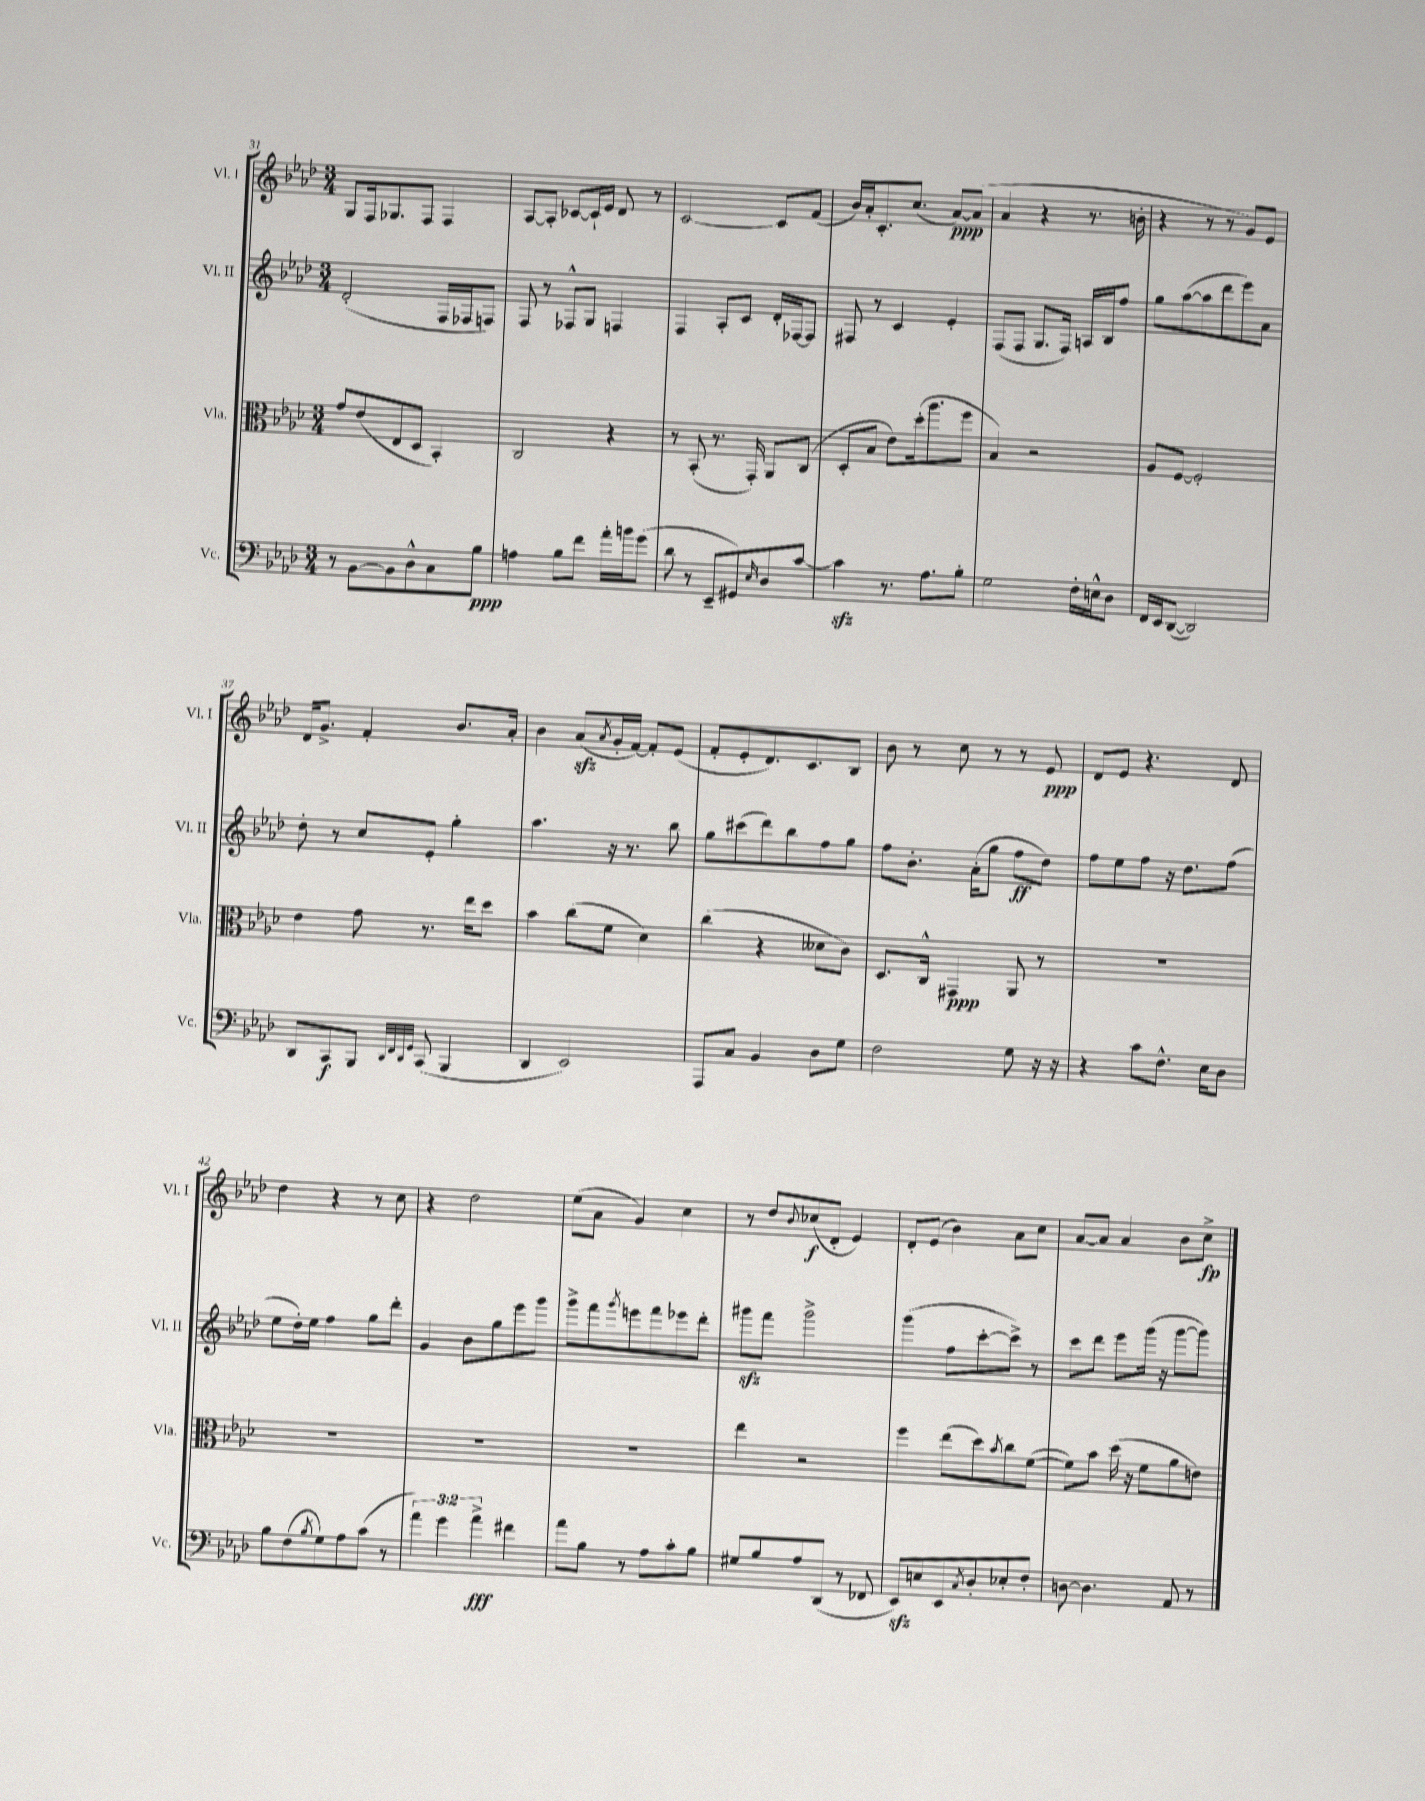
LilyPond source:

<<
\new StaffGroup <<
\new Staff = "s0" \with { instrumentName = "Vl. I" shortInstrumentName = "Vl. I" } {
    \clef treble \key aes \major \numericTimeSignature \time 3/4
    g8 f16 ges8. f8 f4 |
    aes8~ aes8-. ces'8~ ces'16-! ees'16 des'8 r8 |
    c'2~ c'8 f'8( |
    bes'16) aes'16-. c'8.-. c''8.( aes'8~\ppp) aes'8( |
    aes'4 r4 r8. b'16-. |
    r4 r8 r8 g'8) ees'8 |
    des'16 g'8.-> f'4-. bes'8. aes'16-. |
    bes'4 aes'8\sfz( \acciaccatura { aes'8 } g'16-. f'16~) f'8-. ees'8( |
    f'8-. ees'8-. des'8.) c'8. bes8 |
    bes'8 r8 c''8 r8 r8 ees'8\ppp |
    des'8 ees'8 r4. des'8 |
    des''4 r4 r8 c''8 |
    r4 des''2 |
    ees''8( aes'8 g'4) c''4 |
    r8 des''8 \appoggiatura { bes'8 } ces''8\f( des'8-. ees'4) |
    des'8-. ees'8( bes'4) aes'8 c''8 |
    aes'8~ aes'8 aes'4 bes'8 c''8->\fp \bar "|." |
}
\new Staff = "s1" \with { instrumentName = "Vl. II" shortInstrumentName = "Vl. II" } {
    \clef treble \key aes \major \numericTimeSignature \time 3/4
    des'2-.( f16 fes16 f8) |
    f8 r8 fes8-^ g8 f4 |
    f4 aes8-. c'8 des'16-. fes16~ fes8 |
    fis8 r8 c'4 ees'4-. |
    f8( f8 g8. f16) a16 bes16 f''8 |
    g''8 aes''8~( aes''8 des'''8 ees'''8) aes'8 |
    des''8-. r8 c''8 ees'8-. g''4-. |
    aes''4. r16 r8. bes''8 |
    g''8 cis'''8( des'''8) bes''8 f''8 g''8 |
    f''8 bes'8.-. aes'16-.( g''8 f''8\ff des''8) |
    f''8 ees''8 f''8 r16 des''8. f''8( |
    ees''8 des''16-.) ees''16 f''4 g''8 des'''8-. |
    g'4 bes'8 g''8 ees'''8 g'''8 |
    g'''8-> f'''8 \acciaccatura { g'''8 } e'''8 f'''8 ees'''8 des'''8-. |
    gis'''8\sfz f'''8 gis'''2-> |
    g'''4( f''8 c'''8~-. c'''8->) r8 |
    c'''8 des'''8 ees'''8 g'''16( r16 g'''8~ g'''8) \bar "|." |
}
\new Staff = "s2" \with { instrumentName = "Vla." shortInstrumentName = "Vla." } {
    \clef alto \key aes \major \numericTimeSignature \time 3/4
    g'8 ees'8( ees8 des8 bes,4-.) |
    c2 r4 |
    r8 bes,8-.( r8. g,16-.) aes,8 c8( |
    des8-. bes8 ees'8) des''16-.( aes''8. f''8 |
    bes4) r2 |
    aes8 f8~ f2-. |
    ees'4 g'8 r8. ees''16 des''8 |
    bes'4 c''8( f'8 des'4) |
    c''4( r4 deses'8 c'8) |
    des8. c16-^ gis,4\ppp aes,8 r8 |
    R2. |
    R2. |
    R2. |
    R2. |
    ees''4 r2 |
    f''4 ees''8( des''8) \acciaccatura { bes'8 } c''8 f'8~( |
    f'8) bes'8 des''16( r16 f'8 aes'8 e'8) \bar "|." |
}
\new Staff = "s3" \with { instrumentName = "Vc." shortInstrumentName = "Vc." } {
    \clef bass \key aes \major \numericTimeSignature \time 3/4 \override Staff.TupletNumber.text = #tuplet-number::calc-fraction-text
    r8 bes,8~ bes,8 des8-^ c8 bes8\ppp |
    a4 bes8 f'8 aes'16-. b'16 g'8( |
    des'8 r8 ees,8-- gis,8) \grace { ees16 } des8 c'8~ |
    c'4\sfz r8. aes8. bes8-. |
    g2 f16-. e16-^ des8 |
    f,16 ees,16 des,8~( des,2) |
    des,8 c,8\f bes,,8 \grace { des,32 f,32 des,32 g,32 } c,8( bes,,4 |
    des,4 ees,2) |
    aes,,8 c8 bes,4 des8 g8 |
    f2 g8 r16 r16 |
    r4 c'8 f8.-^ ees16 des8 |
    bes8 f8( \acciaccatura { bes8 } g8) aes8 c'8( r8 |
    \tuplet 3/2 { aes'4) g'4 aes'4->\fff } fis'4 |
    aes'8 bes8 r8 aes8 c'8-. bes8 |
    gis8 bes8 aes8 des,8( r8 fes,8 |
    ees,8\sfz) e8 ees,8 \acciaccatura { c8 } des8-. ees8-. f8-. |
    d8~ d4. aes,8 r8 \bar "|." |
}
>>
>>
\layout { \context { \Score currentBarNumber = #31 } }
